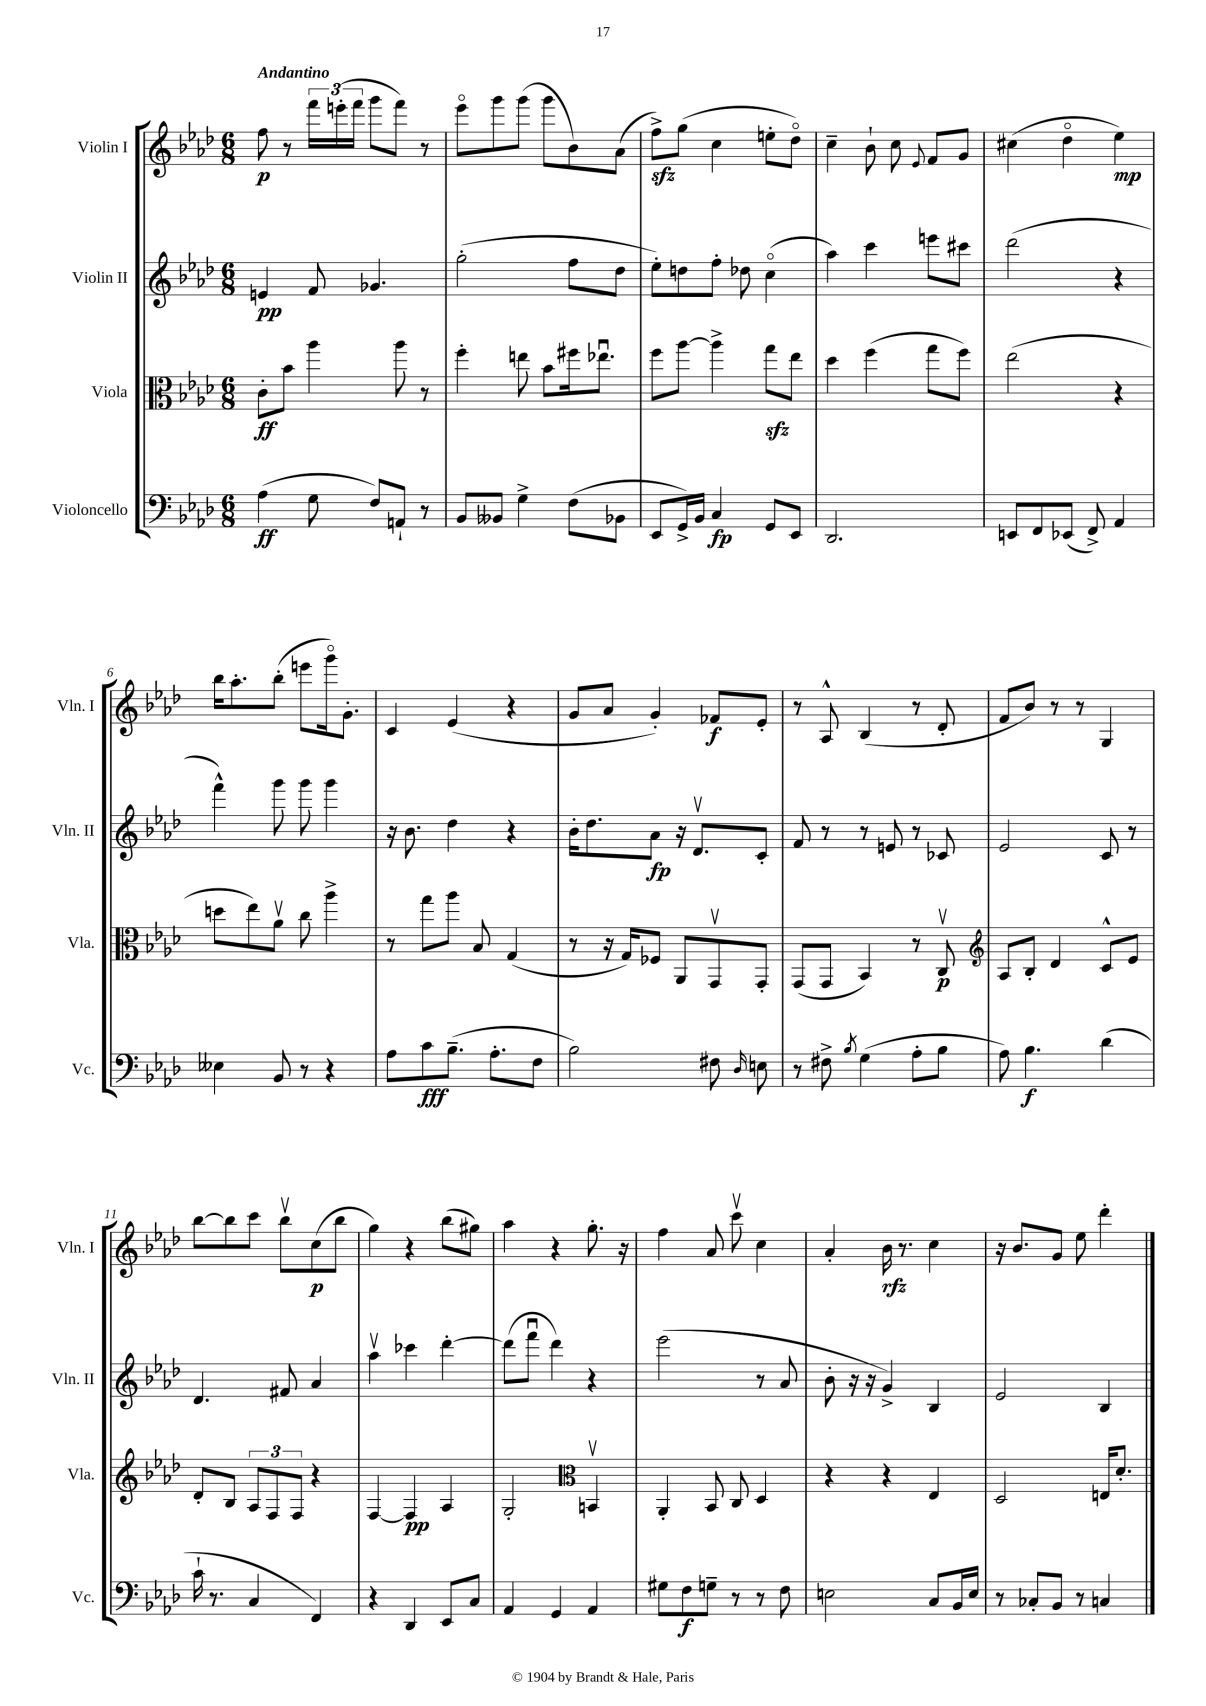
<<
\new StaffGroup <<
\new Staff = "s0" \with { instrumentName = "Violin I" shortInstrumentName = "Vln. I" } {
    \clef treble \key aes \major \numericTimeSignature \time 6/8 \tempo "Andantino"
    \autoBeamOff f''8\p r8 \tuplet 3/2 { f'''16[ e'''16-.( f'''16] } g'''8[ f'''8]) r8 |
    ees'''8[\flageolet g'''8 g'''8]( g'''8[ bes'8) aes'8]( |
    f''8[->\sfz) g''8]( c''4 e''8[-. des''8]\flageolet) |
    c''4-- bes'8-! c''8 \appoggiatura { ees'8 } f'8[ g'8] |
    cis''4( des''4\flageolet ees''4\mp) |
    bes''16[ aes''8.-. bes''8]-.( e'''8[ g'''16\flageolet) g'8.]-. |
    c'4 ees'4( r4 |
    g'8[ aes'8] g'4-.) fes'8[\f ees'8]-. |
    r8 aes8-^ bes4( r8 des'8-. |
    f'8[ bes'8]) r8 r8 g4 |
    bes''8[~ bes''8 c'''8] bes''8[\upbow c''8\p( bes''8] |
    g''4) r4 bes''8[( gis''8]) |
    aes''4 r4 g''8.-. r16 |
    f''4 aes'8 c'''8\upbow c''4 |
    aes'4-. bes'16\rfz r8. c''4 |
    r16 bes'8.[ g'8] ees''8 des'''4-. \bar "|." |
}
\new Staff = "s1" \with { instrumentName = "Violin II" shortInstrumentName = "Vln. II" } {
    \clef treble \key aes \major \numericTimeSignature \time 6/8
    \autoBeamOff e'4\pp f'8 ges'4. |
    g''2-.( f''8[ des''8] |
    ees''8[-.) d''8 f''8]-. des''8 c''4\flageolet( |
    aes''4) c'''4 e'''8[ cis'''8] |
    des'''2( r4 |
    f'''4-^) g'''8 g'''8 g'''4 |
    r16 bes'8. des''4 r4 |
    bes'16[-. des''8. aes'8]\fp r16 des'8.[\upbow c'8]-. |
    f'8 r8 r8 e'8 r8 ces'8 |
    ees'2 c'8 r8 |
    des'4. fis'8 aes'4 |
    aes''4\upbow ces'''4 des'''4~-. |
    des'''8[( f'''8]\downbow des'''4) r4 |
    ees'''2( r8 aes'8 |
    bes'8-. r16 r16 g'4->) bes4 |
    ees'2 bes4 \bar "|." |
}
\new Staff = "s2" \with { instrumentName = "Viola" shortInstrumentName = "Vla." } {
    \clef alto \key aes \major \numericTimeSignature \time 6/8
    \autoBeamOff c'8[-.\ff bes'8] aes''4 aes''8 r8 |
    f''4-. e''8 bes'8[ fis''16 ees''8.]\downbow |
    f''8[ aes''8]~ aes''4-> g''8[\sfz ees''8] |
    des''4 f''4( g''8[ f''8]) |
    ees''2( r4 |
    d''8[ ees''8) aes'8]\upbow c''8 aes''4-> |
    r8 g''8[ aes''8] bes8 g4( |
    r8 r16 g16[) fes8] aes,8[ g,8\upbow g,8]-. |
    g,8[( g,8] bes,4) r8 c8\upbow\p |
    \clef treble aes8[ bes8]-. des'4 c'8[-^ ees'8] |
    des'8[-. bes8] \tuplet 3/2 { aes8[ f8 f8] } r4 |
    f4~ f4\pp aes4 |
    g2-. \clef alto b,4\upbow |
    aes,4-. bes,8 c8 des4 |
    r4 r4 ees4 |
    des2 e16[ des'8.]-. \bar "|." |
}
\new Staff = "s3" \with { instrumentName = "Violoncello" shortInstrumentName = "Vc." } {
    \clef bass \key aes \major \numericTimeSignature \time 6/8
    \autoBeamOff aes4\ff( g8 f8[) a,8]-! r8 |
    bes,8[ beses,8] g4-> f8[( bes,8] |
    ees,8[ g,16->) bes,16] c4\fp g,8[ ees,8] |
    des,2. |
    e,8[ f,8 ees,8]( f,8->) aes,4 |
    eeses4 bes,8 r8 r4 |
    aes8[ c'8\fff bes8.]--( aes8.[-. f8] |
    bes2) fis8 \grace { des16 } e8 |
    r8 fis8-> \acciaccatura { bes8 } g4( aes8[-. bes8] |
    aes8) bes4.\f des'4( |
    c'16-! r8. c4 f,4) |
    r4 des,4 ees,8[ c8] |
    aes,4 g,4 aes,4 |
    gis8[ f8\f g8]-- r8 r8 f8 |
    e2 c8[ bes,16 e16] |
    r8 ces8[-. bes,8] r8 c4 \bar "|." |
}
>>
>>
